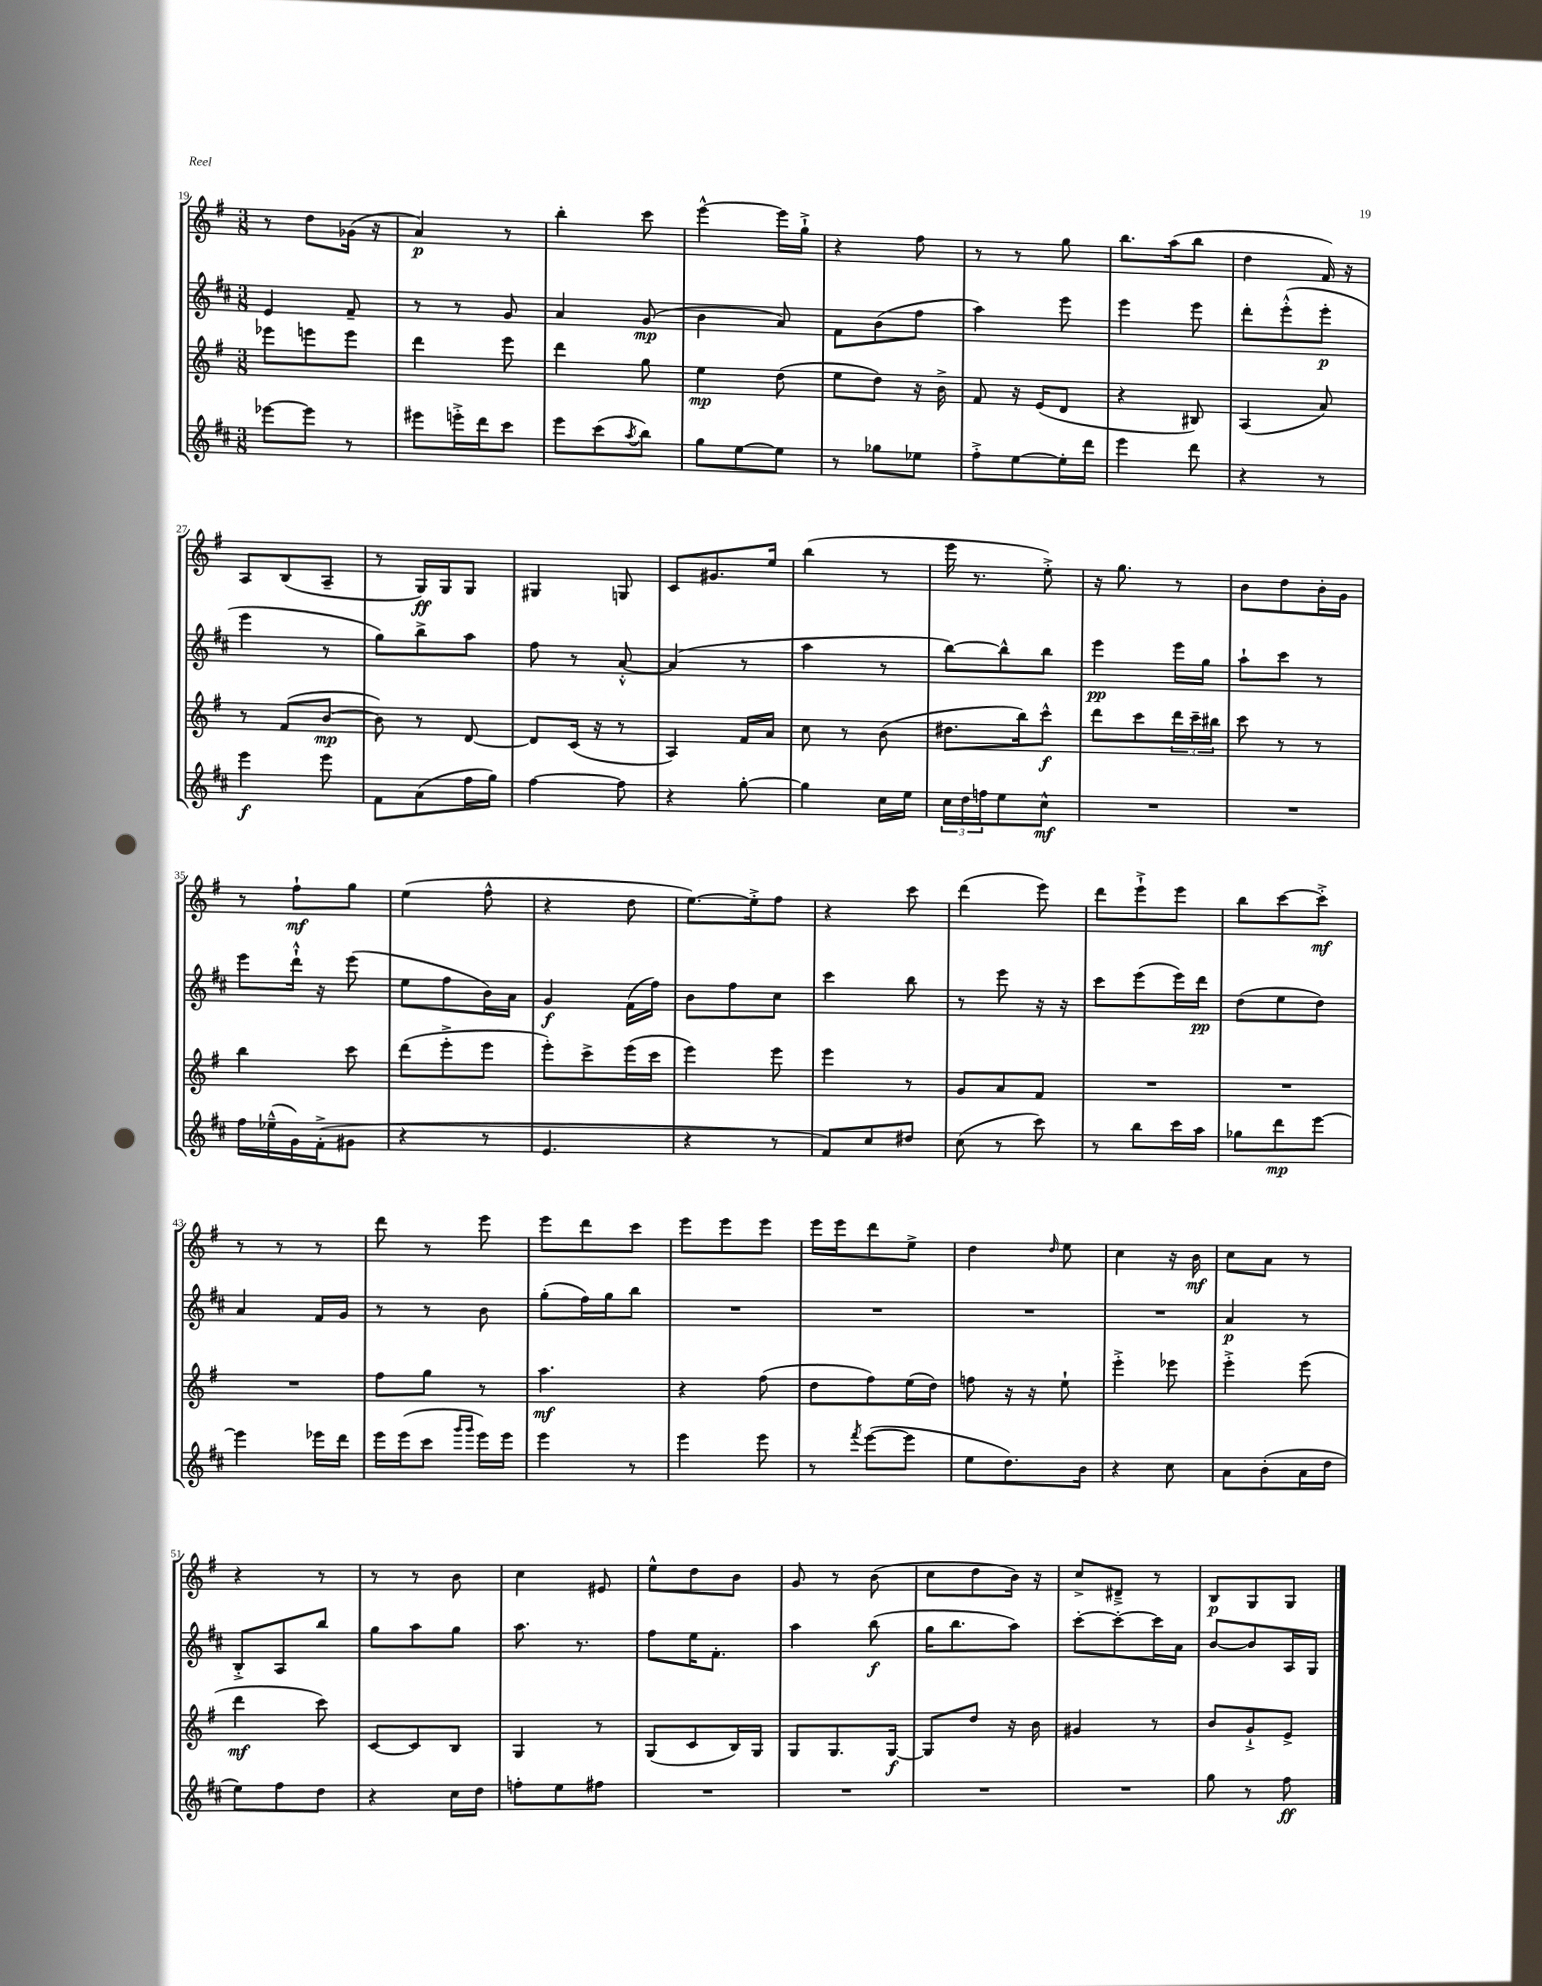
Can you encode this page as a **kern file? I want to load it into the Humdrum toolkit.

**kern	**dynam	**kern	**dynam	**kern	**dynam	**kern	**dynam
*part4	*part4	*part3	*part3	*part2	*part2	*part1	*part1
*staff4	*staff4	*staff3	*staff3	*staff2	*staff2	*staff1	*staff1
*clefG2	*	*clefG2	*	*clefG2	*	*clefG2	*
*k[f#c#]	*	*k[f#]	*	*k[f#c#]	*	*k[f#]	*
*M3/8	*	*M3/8	*	*M3/8	*	*M3/8	*
=19	=19	=19	=19	=19	=19	=19	=19
[8eee-X\L	.	8eee-X\L	.	4e/	.	8r	.
8eee-\J]	.	8eeen\	.	.	.	8dd\L	.
8r	.	8eee\J	.	8f#~/	.	(16g-X\Jk	.
.	.	.	.	.	.	16r	.
=20	=20	=20	=20	=20	=20	=20	=20
8eee#X\L	.	4ddd\	.	8r	.	4a/)	p
16eeen'^\L	.	.	.	8r	.	.	.
16ddd\J	.	.	.	.	.	.	.
8ccc#\J	.	8eee\	.	8g/	.	8r	.
=21	=21	=21	=21	=21	=21	=21	=21
8eee\L	.	4ddd\	.	4a/	.	4bb'\	.
(8ccc#\	.	.	.	.	.	.	.
8qaa/	.	.	.	.	.	.	.
8bb\J)	.	8gg\	.	(8g/	mp	8ccc\	.
=22	=22	=22	=22	=22	=22	=22	=22
8gg\L	.	4ee\	mp	4b\	.	[4eee^^\	.
[8ee\	.	.	.	.	.	.	.
8ee\J]	.	(8dd\	.	8a/)	.	16eee\LL]	.
.	.	.	.	.	.	16gg`^\JJ	.
=23	=23	=23	=23	=23	=23	=23	=23
8r	.	8ee\L	.	8f#\L	.	4r	.
8gg-X\L	.	8dd\J)	.	(8b\	.	.	.
8ee-X\J	.	16r	.	8ff#\J	.	8ff#\	.
.	.	16b^\	.	.	.	.	.
=24	=24	=24	=24	=24	=24	=24	=24
8ff#'^\L	.	8f#/	.	4aa\)	.	8r	.
[8ee\	.	16r	.	.	.	8r	.
.	.	(16e/KL	.	.	.	.	.
16ee'\L]	.	8d/J	.	8eee\	.	8gg\	.
16ddd\JJ	.	.	.	.	.	.	.
=25	=25	=25	=25	=25	=25	=25	=25
4eee\	.	4r	.	4eee\	.	8.bb\L	.
.	.	.	.	.	.	(16aa\k	.
8ddd\	.	8B#X/)	.	8eee\	.	8bb\J	.
=26	=26	=26	=26	=26	=26	=26	=26
4r	.	(4A/	.	8ddd'\L	.	4dd\	.
.	.	.	.	(8eee'^^\	.	.	.
8r	.	8a/)	.	8eee'\J	p	16f#/)	.
.	.	.	.	.	.	16r	.
!!LO:LB:g=z
=27	=27	=27	=27	=27	=27	=27	=27
4eee\	f	8r	.	4eee\	.	8A/L	.
.	.	(8f#/L	.	.	.	(8B/	.
8eee\	.	[8b/J	mp	8r	.	8A~/J	.
=28	=28	=28	=28	=28	=28	=28	=28
8f#\L	.	8b\])	.	8gg\L)	.	8r	.
(8a\	.	8r	.	8bb^\	.	16G/LL)	ff
.	.	.	.	.	.	16G/J	.
16ff#\L	.	[8d/	.	8aa\J	.	8G/J	.
16gg\JJ)	.	.	.	.	.	.	.
=29	=29	=29	=29	=29	=29	=29	=29
[4ff#\	.	8d/L]	.	8ff#\	.	4G#X/	.
.	.	(16c/Jk	.	8r	.	.	.
.	.	16r	.	.	.	.	.
8ff#\]	.	8r	.	[8a'^^/	.	8Gn/	.
=30	=30	=30	=30	=30	=30	=30	=30
4r	.	4A/)	.	(4a/]	.	8c/L	.
.	.	.	.	.	.	8.g#X/	.
[8gg'\	.	16f#/LL	.	8r	.	.	.
.	.	16a/JJ	.	.	.	16ee/Jk	.
=31	=31	=31	=31	=31	=31	=31	=31
4gg\]	.	8cc\	.	4aa\	.	(4bb\	.
.	.	8r	.	.	.	.	.
16cc#\LL	.	(8b\	.	8r	.	8r	.
16ee\JJ	.	.	.	.	.	.	.
=32	=32	=32	=32	=32	=32	=32	=32
24cc#\LL	.	8.dd#X\L	.	[8bb\L)	.	16eee\	.
24dd\	.	.	.	.	.	.	.
.	.	.	.	.	.	8.r	.
24ffn\J	.	.	.	.	.	.	.
8ee\	.	.	.	8bb^^\]	.	.	.
.	.	16bb\k)	.	.	.	.	.
8cc#^^\J	mf	8ccc^^\J	f	8bb\J	.	8ee'^\)	.
=33	=33	=33	=33	=33	=33	=33	=33
4.r	.	8ddd\L	.	4eee\	pp	16r	.
.	.	.	.	.	.	8.gg\	.
.	.	8ccc\	.	.	.	.	.
.	.	24ddd\L	.	16eee\LL	.	8r	.
.	.	24ccc~\	.	.	.	.	.
.	.	.	.	16gg\JJ	.	.	.
.	.	24bb#X\JJ	.	.	.	.	.
=34	=34	=34	=34	=34	=34	=34	=34
4.r	.	8ccc\	.	8aa`\L	.	8b\L	.
.	.	8r	.	8ccc#\J	.	8dd\	.
.	.	8r	.	8r	.	16b'\L	.
.	.	.	.	.	.	16g\JJ	.
!!LO:LB:g=z
=35	=35	=35	=35	=35	=35	=35	=35
16ff#\LL	.	4bb\	.	8eee\L	.	8r	.
(16ee-X~^^\	.	.	.	.	.	.	.
16g\)	.	.	.	16ddd`^^\Jk	.	8ff#`\L	mf
(16f#'^\J	.	.	.	16r	.	.	.
8g#X\J	.	8ccc\	.	(8eee\	.	8gg\J	.
=36	=36	=36	=36	=36	=36	=36	=36
4r	.	(8ddd\L	.	8ee\L	.	(4ee\	.
.	.	8eee'^\	.	8ff#\	.	.	.
8r	.	8eee\J	.	16b\L)	.	8ff#^^\	.
.	.	.	.	16a\JJ	.	.	.
=37	=37	=37	=37	=37	=37	=37	=37
4.e/	.	8eee'\L)	.	4g/	f	4r	.
.	.	8ccc^\	.	.	.	.	.
.	.	(16eee\L	.	(16f#\LL	.	8dd\	.
.	.	16ccc\JJ	.	16ff#\JJ)	.	.	.
=38	=38	=38	=38	=38	=38	=38	=38
4r	.	4eee\)	.	8b\L	.	[8.ee\L)	.
.	.	.	.	8ff#\	.	.	.
.	.	.	.	.	.	16ee'^\k]	.
8r	.	8eee\	.	8cc#\J	.	8ff#\J	.
=39	=39	=39	=39	=39	=39	=39	=39
8f#/L)	.	4eee\	.	4ccc#\	.	4r	.
8cc#/	.	.	.	.	.	.	.
8dd#X/J	.	8r	.	8bb\	.	8ccc\	.
=40	=40	=40	=40	=40	=40	=40	=40
(8cc#\	.	8g/L	.	8r	.	(4ddd\	.
8r	.	8a/	.	8eee\	.	.	.
8ccc#\)	.	8f#/J	.	16r	.	8eee\)	.
.	.	.	.	16r	.	.	.
=41	=41	=41	=41	=41	=41	=41	=41
8r	.	4.r	.	8ccc#\L	.	8ddd\L	.
8bb\L	.	.	.	(8eee\	.	8eee`^\	.
16ccc#\L	.	.	.	16eee\L)	.	8eee\J	.
16aa\JJ	.	.	.	16ddd\JJ	pp	.	.
=42	=42	=42	=42	=42	=42	=42	=42
8gg-X\L	.	4.r	.	(8dd\L	.	8bb\L	.
8ddd\	mp	.	.	8ee\	.	[8ccc\	.
[8eee\J	.	.	.	8dd\J)	.	8ccc'^\J]	mf
!!LO:LB:g=z
=43	=43	=43	=43	=43	=43	=43	=43
4eee\]	.	4.r	.	4a/	.	8r	.
.	.	.	.	.	.	8r	.
16eee-X\LL	.	.	.	16f#/LL	.	8r	.
16ddd\JJ	.	.	.	16g/JJ	.	.	.
=44	=44	=44	=44	=44	=44	=44	=44
16eee\LL	.	8ff#\L	.	8r	.	8ddd\	.
(16eee\J	.	.	.	.	.	.	.
8ccc#\J	.	8gg\J	.	8r	.	8r	.
16qqggg/LL	.	.	.	.	.	.	.
16qqggg/JJ	.	.	.	.	.	.	.
16eee\LL)	.	8r	.	8b\	.	8eee\	.
16eee\JJ	.	.	.	.	.	.	.
=45	=45	=45	=45	=45	=45	=45	=45
4eee\	.	4.aa\	mf	(8gg'\L	.	8eee\L	.
.	.	.	.	16ff#\L)	.	8ddd\	.
.	.	.	.	16gg\J	.	.	.
8r	.	.	.	8bb\J	.	8ccc\J	.
=46	=46	=46	=46	=46	=46	=46	=46
4eee\	.	4r	.	4.r	.	8eee\L	.
.	.	.	.	.	.	8eee\	.
8eee\	.	(8ff#\	.	.	.	8eee\J	.
=47	=47	=47	=47	=47	=47	=47	=47
8r	.	8dd\L	.	4.r	.	16eee\LL	.
.	.	.	.	.	.	16eee\J	.
8qfff#/	.	.	.	.	.	.	.
([8eee\L	.	8ff#\)	.	.	.	8ddd\	.
8eee\J]	.	(16ee\L	.	.	.	8ee^\J	.
.	.	16dd\JJ)	.	.	.	.	.
=48	=48	=48	=48	=48	=48	=48	=48
8ee\L	.	8ffn\	.	4.r	.	4dd\	.
8.dd\)	.	16r	.	.	.	.	.
.	.	16r	.	.	.	.	.
.	.	.	.	.	.	16qqdd/	.
.	.	8ee`\	.	.	.	8ee\	.
16b\Jk	.	.	.	.	.	.	.
=49	=49	=49	=49	=49	=49	=49	=49
4r	.	4eee'^\	.	4.r	.	4cc\	.
8cc#\	.	8eee-X\	.	.	.	16r	.
.	.	.	.	.	.	16b\	mf
=50	=50	=50	=50	=50	=50	=50	=50
8a\L	.	4eee'^\	.	4a/	p	8cc\L	.
(8b'\	.	.	.	.	.	8a\J	.
16a\L	.	(8eee\	.	8r	.	8r	.
16dd\JJ	.	.	.	.	.	.	.
!!LO:LB:g=z
=51	=51	=51	=51	=51	=51	=51	=51
8ee\L)	.	4ddd\	mf	8B'^/L	.	4r	.
8ff#\	.	.	.	8A/	.	.	.
8dd\J	.	8ccc\)	.	8bb/J	.	8r	.
=52	=52	=52	=52	=52	=52	=52	=52
4r	.	[8c/L	.	8gg\L	.	8r	.
.	.	8c/]	.	8aa\	.	8r	.
16cc#\LL	.	8B/J	.	8gg\J	.	8b\	.
16dd\JJ	.	.	.	.	.	.	.
=53	=53	=53	=53	=53	=53	=53	=53
8ffn'\L	.	4G/	.	8.aa\	.	4cc\	.
8ee\	.	.	.	.	.	.	.
.	.	.	.	8.r	.	.	.
8ff#X\J	.	8r	.	.	.	8e#X/	.
=54	=54	=54	=54	=54	=54	=54	=54
4.r	.	(8G/L	.	8ff#\L	.	8ee^^\L	.
.	.	8c/	.	16ee\K	.	8dd\	.
.	.	.	.	8.f#'\J	.	.	.
.	.	16B/L)	.	.	.	8b\J	.
.	.	16G/JJ	.	.	.	.	.
=55	=55	=55	=55	=55	=55	=55	=55
4.r	.	8G/L	.	4aa\	.	8g/	.
.	.	8.G/	.	.	.	8r	.
.	.	.	.	(8bb\	f	(8b\	.
.	.	[16G/Jk	f	.	.	.	.
=56	=56	=56	=56	=56	=56	=56	=56
4.r	.	8G/L]	.	16gg\KL	.	8cc\L	.
.	.	.	.	8.bb\	.	.	.
.	.	8dd/J	.	.	.	8dd\	.
.	.	16r	.	8aa\J)	.	16b\Jk)	.
.	.	16b\	.	.	.	16r	.
=57	=57	=57	=57	=57	=57	=57	=57
4.r	.	4g#X/	.	[8ccc#'\L	.	8cc^/L	.
.	.	.	.	8ccc#'\_	.	8d#X~^/J	.
.	.	8r	.	16ccc#\L]	.	8r	.
.	.	.	.	16a\JJ	.	.	.
=58	=58	=58	=58	=58	=58	=58	=58
8gg\	.	8b/L	.	[8b/L	.	8B/L	p
8r	.	8g`^/	.	8b/]	.	8G/	.
8ff#\	ff	8e^/J	.	16A/L	.	8G/J	.
.	.	.	.	16G/JJ	.	.	.
==	==	==	==	==	==	==	==
*-	*-	*-	*-	*-	*-	*-	*-
